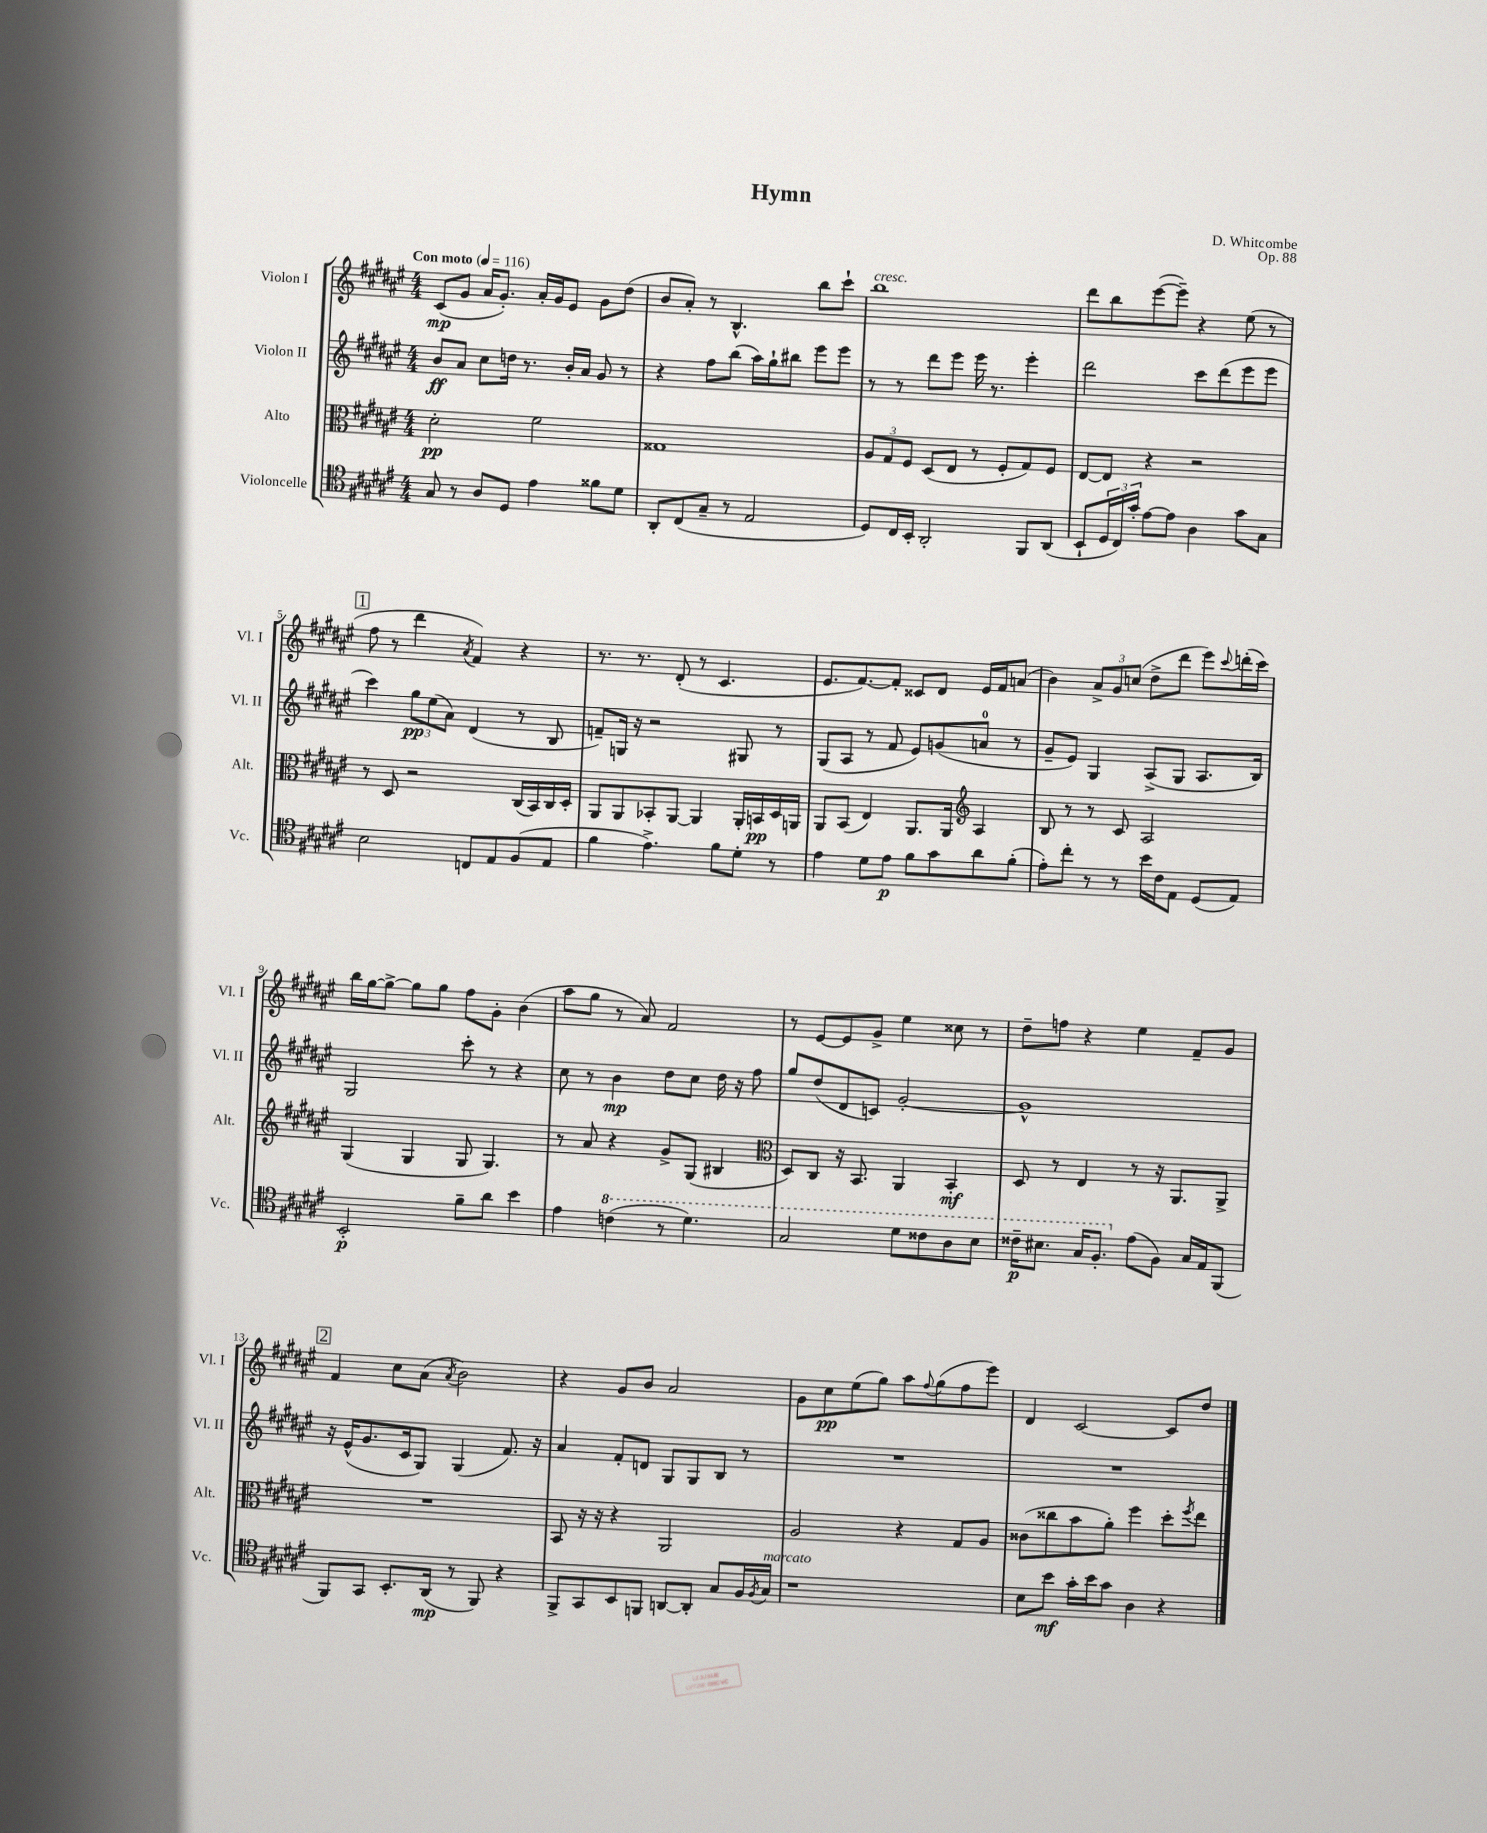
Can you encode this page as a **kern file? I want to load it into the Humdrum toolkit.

**kern	**kern	**kern	**kern
*staff4	*staff3	*staff2	*staff1
*clefC4	*clefC3	*clefG2	*clefG2
*k[f#c#g#d#a#e#]	*k[f#c#g#d#a#e#]	*k[f#c#g#d#a#e#]	*k[f#c#g#d#a#e#]
*M4/4	*M4/4	*M4/4	*M4/4
*MM116	*MM116	*MM116	*MM116
8G#	2d#'	8b	(8c#
8r	.	8a#	8g#
8A#	.	8cc#	16a#
.	.	.	8.g#')
8D#	.	16dd	.
.	.	8.r	.
4e#	2f#	.	16a#'
.	.	.	16g#
.	.	16b'	8e#
.	.	16a#	.
8f##	.	8g#	8g#
8d#	.	8r	(8dd#
=	=	=	=
8AA#'	1G##	4r	8b
(8C#	.	.	8a#')
8G#~	.	8ff#	8r
8r	.	(8bb	4.B^^
2E#	.	16aa#)	.
.	.	16gg#`	.
.	.	8bb#	.
.	.	8eee#	8bb
.	.	8eee#	8ccc#`
=	=	=	=
8D#)	12A#	8r	1bb
.	12G#	.	.
16C#	.	8r	.
.	12F#	.	.
16BB'	.	.	.
2AA#'	(8D#	8ddd#	.
.	8E#	8eee#	.
.	8r	16eee#	.
.	.	8.r	.
.	8F#'	.	.
8FF#	8G#)	4eee#'	.
(8AA#	8F#	.	.
=	=	=	=
8BB`	[8E#	2ddd#	8ddd#
24D#	8E#]	.	8bb
24C#)	.	.	.
24g#'	.	.	.
[8e#	4r	.	([8eee#
8e#]	.	.	8eee#~])
4A#	2r	8ccc#	4r
.	.	(8ddd#	.
8g#	.	8eee#	(8ee#
8G#	.	8eee#	8r
=	=	=	=
2B	8r	4ccc#)	8ff#
.	8D#	.	8r
.	2r	12gg#	4ddd#
.	.	(12ee#	.
.	.	12a#)	.
.	.	.	8qa#
8C	.	(4d#	4f#)
8E#	.	.	.
(8F#	(16C#	8r	4r
.	16BB)	.	.
8E#	16C#	8B	.
.	16D#'	.	.
=	=	=	=
4f#	8AA#	8f~)	8.r
.	8AA#	16G	.
.	.	16r	8.r
4.e#^)	8BB-'	2r	.
.	[8AA#	.	(8d#'
.	4AA#]	.	8r
8f#	.	.	4.c#
8d#'	16AA#'	8G#	.
.	16BB	.	.
8r	16D#	8r	.
.	16AA	.	.
=	=	=	=
4e#	8AA#	(8G#	8.e#
.	(8BB	8A#	.
.	.	.	[8.f#)
8d#	4E#)	8r	.
8e#	.	8f#	8f#']
8f#	8.AA#	8e#)	8c##
8g#	.	(8g	8d#
.	16AA#	.	.
*	*clefG2	*	*
8a#	4A#	8a	16e#
.	.	.	16f#
(8f#'	.	8r	(8a
=	=	=	=
8e#')	8B	8g#~	4b)
8cc#'	8r	8e#)	.
8r	8r	4G#	12a#^
.	.	.	12g#
8r	8c#	.	.
.	.	.	(12cc
16b	2A#	(8A#^	8dd#^
16c#	.	.	.
8E#	.	8G#	8ddd#
(8D#	.	8.A#	8eee#)
.	.	.	8qqccc#
8E#)	.	.	(16ddd'
.	.	16B)	16ccc#)
=	=	=	=
2BB'	(4G#	2G#	16bb
.	.	.	[16gg#
.	.	.	8gg#^_
.	4G#	.	8gg#]
.	.	.	8gg#
8f#~	8G#	8ccc#'	8ff#
8a#	4.G#)	8r	8g#'
4b	.	4r	(4b
=	=	=	=
4e#	8r	8cc#	8aa#
.	8a#	8r	8gg#
(4cc	4r	4b	8r
.	.	.	8a#)
8r	8g#^	8dd#	2f#
4.dd#)	(8G#	8cc#	.
.	4B#	16dd#	.
.	.	16r	.
.	.	8ff#	.
=	=	=	=
*	*clefC3	*	*
2g#	8D#)	8gg#	8r
.	8C#	(8dd#	[8e#
.	16r	8d#	8e#]
.	8.BB	.	.
.	.	8c)	8g#^
8dd#	4AA#	[2g#'	4ee#
8cc##	.	.	.
8a#	4BB'	.	8cc##
8b	.	.	8r
=	=	=	=
16cc##~	8D#	1g#^^]	8dd#~
8.b#	.	.	.
.	8r	.	8ff
16g#	4E#	.	4r
8.f#'	.	.	.
(8e#	8r	.	4ee#
8F#)	16r	.	.
.	8.AA#	.	.
16G#	.	.	8f#~
16E#	.	.	.
(8FF#	8AA#^	.	8g#
=	=	=	=
8FF#)	1r	16r	4f#
.	.	(16e#^^	.
8GG#	.	8.g#	.
8.BB'	.	.	8cc#
.	.	16c#	.
.	.	8G#)	(8a#
(16AA#	.	.	.
.	.	.	8qa#
8r	.	(4G#	2b)
8FF#)	.	.	.
4r	.	8.f#)	.
.	.	16r	.
=	=	=	=
8FF#^	8BB	4a#	4r
8GG#	16r	.	.
.	16r	.	.
8BB	4r	8f#'	8g#
8FF	.	8d	8b
[8AA	2AA#	8G#	2a#
8AA']	.	8G#	.
8G#	.	8B	.
16F#	.	8r	.
8qF#	.	.	.
16G#	.	.	.
=	=	=	=
1r	2A#	1r	8g#
.	.	.	8cc#
.	.	.	(8ee#
.	.	.	8gg#)
.	4r	.	8aa#
.	.	.	8qqff#
.	.	.	(8gg#
.	8G#	.	8ff#
.	8A#	.	8eee#)
=	=	=	=
8B	(8c##	1r	4d#
8b	8cc##	.	.
16g#'	8b	.	[2c#
16b	.	.	.
8g#	8a#')	.	.
4A#	4ff#	.	.
4r	8dd#'	.	8c#]
.	8qff#	.	.
.	8ee#	.	8dd#
==	==	==	==
*-	*-	*-	*-
